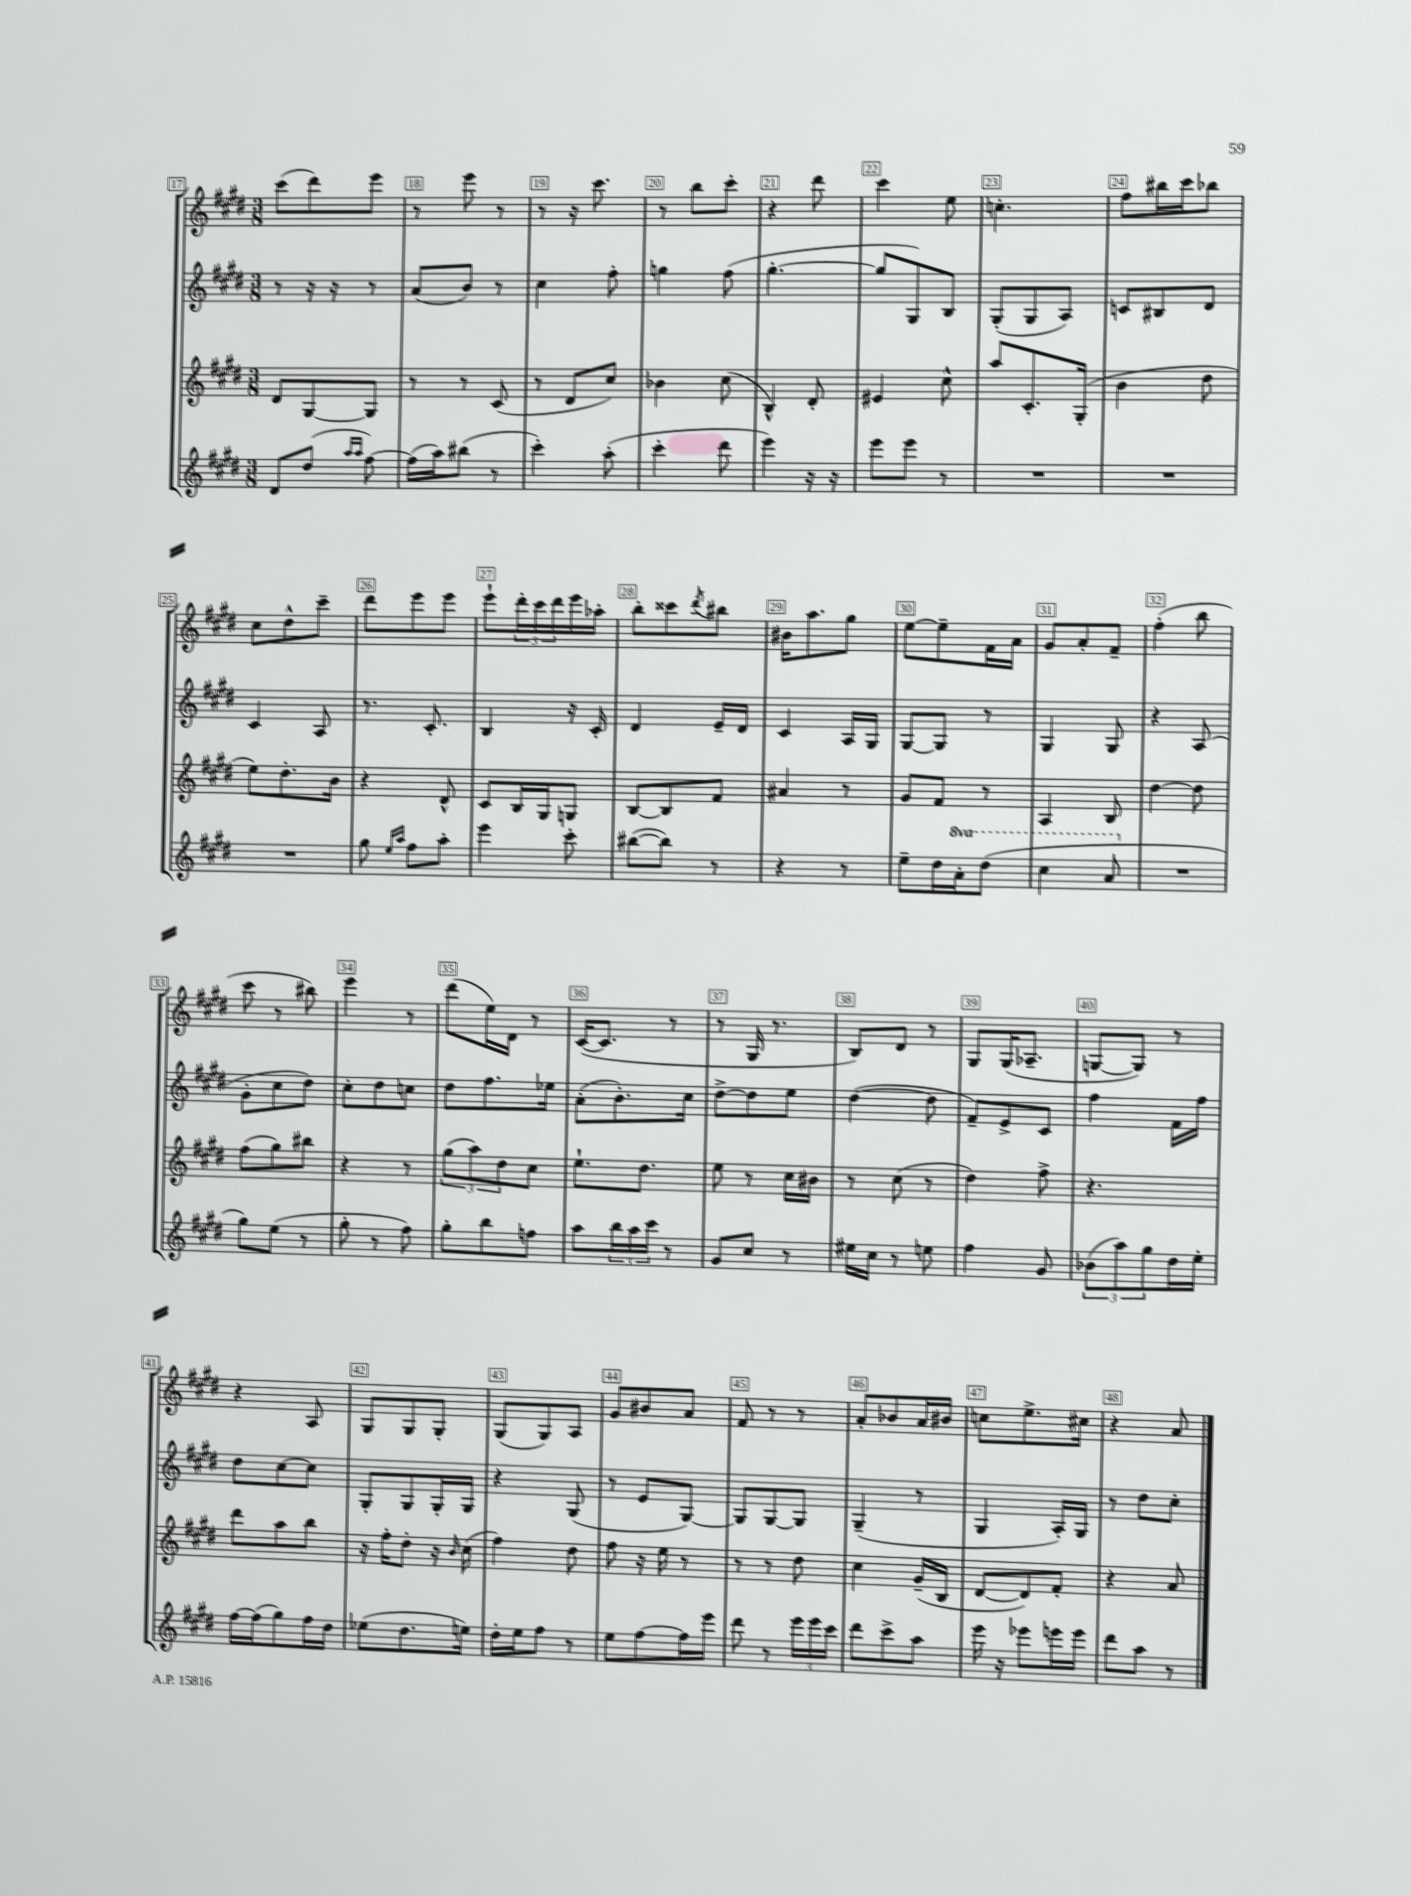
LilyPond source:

<<
\new StaffGroup <<
\new Staff = "s0" {
    \clef treble \key e \major \numericTimeSignature \time 3/8
    cis'''8( dis'''8) e'''8 |
    r8 e'''8 r8 |
    r8 r16 cis'''8. |
    r8 b''8 cis'''8-. |
    r4 dis'''8 |
    cis'''4 e''8 |
    c''4.-. |
    fis''8 bis''16 cis'''16 bes''8 |
    cis''8 dis''8-^ cis'''8-- |
    dis'''8 e'''8 e'''8 |
    e'''8-! \tuplet 3/2 { dis'''16-. cis'''16 dis'''16 } e'''16 aes''16-. |
    b''8-. cisis'''8 \acciaccatura { dis'''8 } bis''8 |
    bis'16 a''8. gis''8 |
    e''8~ e''8-- fis'16 a'16 |
    gis'8 a'8-. fis'8-- |
    fis''4-.( b''8 |
    cis'''8 r8 bis''8) |
    e'''4 r8 |
    dis'''8( e''16) dis'16 r8 |
    cis'16~( cis'8. r8 |
    r8 gis16 r8. |
    b8) dis'8 r8 |
    gis8 gis16( aes8.-- |
    g8~ g8) r8 |
    r4 a8 |
    gis8 gis8 gis8-. |
    gis8( gis8) a8 |
    gis'8 bis'8 a'8 |
    fis'8 r8 r8 |
    a'8-. bes'8 a'16 bis'16 |
    c''8 e''8.-> cis''16 |
    r4 a'8 \bar "|." |
}
\new Staff = "s1" {
    \clef treble \key e \major \numericTimeSignature \time 3/8
    r8 r16 r16 r8 |
    a'8( b'8) r8 |
    cis''4 fis''8-. |
    g''4 fis''8( |
    gis''4.~-. |
    gis''8 gis8) b8 |
    gis8-.( gis8 a8) |
    c'8 bis8 dis'8 |
    cis'4 a8 |
    r8. cis'8.-. |
    b4 r16 cis'16-. |
    dis'4 e'16-- dis'16 |
    cis'4 a16 gis16 |
    gis8~ gis8 r8 |
    gis4 gis8 |
    r4 a8( |
    gis'8-. cis''8 dis''8) |
    cis''8-. dis''8 c''8 |
    dis''8 fis''8. ees''16 |
    a'8-.( b'8.-.) cis''16 |
    dis''8~-> dis''8 e''8 |
    dis''4~( dis''8 |
    fis'8--) e'8-> cis'8 |
    fis''4 fis'16 fis''16 |
    dis''8 cis''8~ cis''8 |
    gis8-. gis8 gis16-. gis16 |
    r4 gis8( |
    r8 e'8 gis8~) |
    gis8 gis8~ gis8 |
    gis4--( r8 |
    gis4 a16-.) gis16 |
    r8 dis''8 cis''8-. \bar "|." |
}
\new Staff = "s2" {
    \clef treble \key e \major \numericTimeSignature \time 3/8
    dis'8 gis8~ gis8 |
    r8 r8 cis'8( |
    r8 dis'8 cis''8) |
    bes'4 cis''8( |
    b4-^) dis'8-. |
    eis'4 cis''8-^ |
    a''8 cis'8.-. gis16-.( |
    b'4 dis''8 |
    e''8) dis''8.-. b'16 |
    r4 dis'8-^ |
    cis'8 b16 gis16 g8 |
    b8~ b8 fis'8 |
    ais'4 r8 |
    gis'8 fis'8 r8 |
    a4 b8 |
    dis''4~ dis''8 |
    fis''8( gis''8) bis''8 |
    r4 r8 |
    \tuplet 3/2 { gis''8( a''8) dis''8 } cis''8 |
    e''8.-! dis''8. |
    e''8 r8 cis''16 bis'16 |
    r8 cis''8( r8 |
    dis''4) fis''8-> |
    r4. |
    dis'''8 a''8 b''8 |
    r16 fis''16-. dis''8-. r16 \grace { b'16 } cis''16( |
    fis''4) dis''8 |
    fis''8 r16 e''16 r8 |
    r8 r8 dis''8 |
    cis''4 gis'16--( b16 |
    dis'8~ dis'8) fis'8-. |
    r4 a'8 \bar "|." |
}
\new Staff = "s3" {
    \clef treble \key e \major \numericTimeSignature \time 3/8 \set Staff.ottavationMarkups = #ottavation-simple-ordinals
    dis'8 dis''8( \grace { a''16 a''16 } fis''8~) |
    fis''16( a''16) bis''8( r8 |
    cis'''4-.) a''8-.( |
    cis'''4-. dis'''8 |
    e'''4) r16 r16 |
    e'''8 e'''8 r8 |
    R4. |
    R4. |
    R4. |
    gis''8 \grace { e''16 a''16 } fis''8 a''8-. |
    e'''4 cis'''8-. |
    bis''8~( bis''8) r8 |
    r4 r8 |
    e''8-- dis''16 \ottava #1 a''16-. dis'''8( |
    cis'''4 a''8 \ottava #0 |
    R4. |
    gis''8) e''8( r8 |
    gis''8-. r8 fis''8) |
    gis''8-. b''8 f''8 |
    a''8 \tuplet 3/2 { b''16 a''16 cis'''16 } r8 |
    gis'8 cis''8 r8 |
    eis''16 cis''16 r8 e''8 |
    fis''4 gis'8 |
    \tuplet 3/2 { bes'8( a''8) gis''8 } dis''16 e''16-. |
    fis''16~ fis''16( gis''8) fis''16 dis''16 |
    ees''8( dis''8. e''16) |
    dis''16-. e''16 fis''8 r8 |
    e''8 fis''8~ fis''16 e'''16 |
    dis'''8 r8 \tuplet 3/2 { e'''16 e'''16 cis'''16 } |
    dis'''8 cis'''8-> a''8 |
    e'''16 r16 ees'''8 e'''16 e'''16 |
    dis'''8 a''8 r8 \bar "|." |
}
>>
>>
\layout { \context { \Score currentBarNumber = #17 \override BarNumber.break-visibility = ##(#f #t #t) barNumberVisibility = #all-bar-numbers-visible \override BarNumber.stencil = #(make-stencil-boxer 0.1 0.3 ly:text-interface::print) } }
